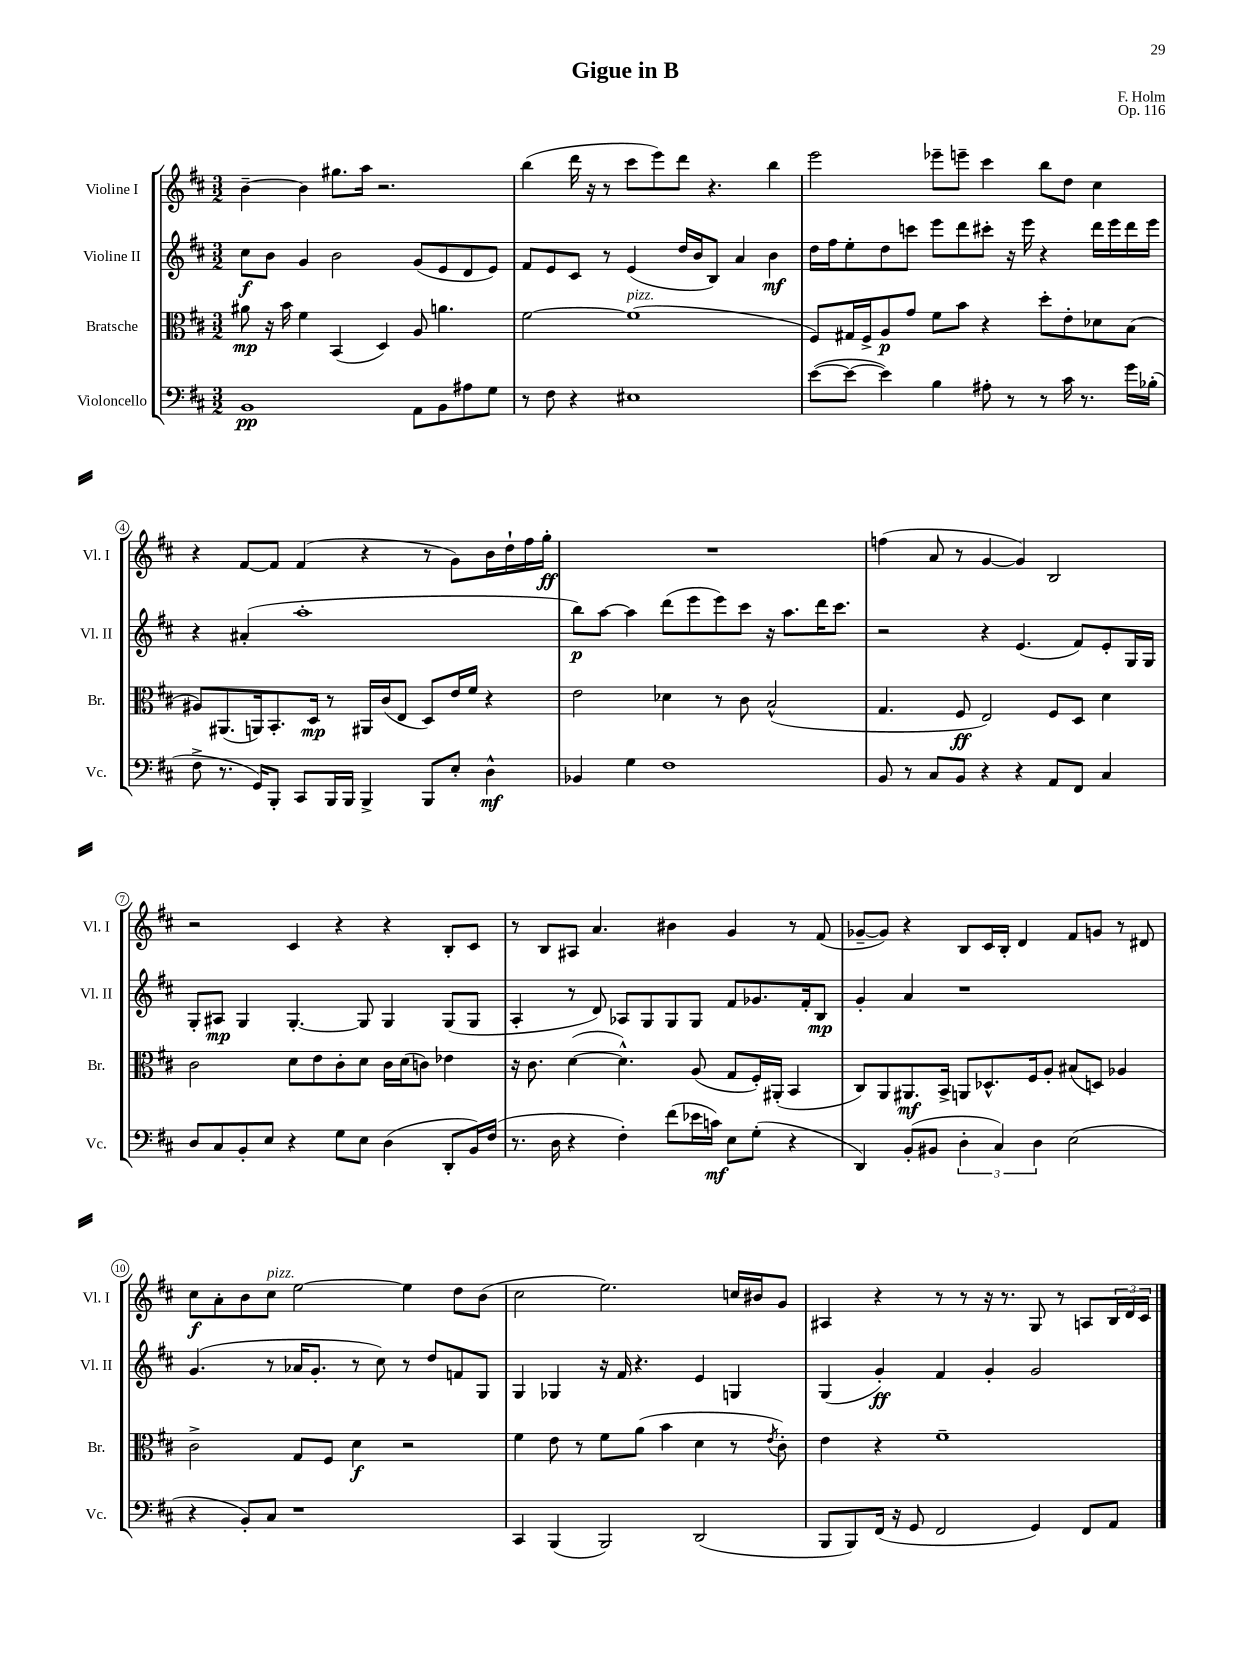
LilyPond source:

\header { title = "Gigue in B" composer = "F. Holm" opus = "Op. 116" }
<<
\new StaffGroup <<
\new Staff = "s0" \with { instrumentName = "Violine I" shortInstrumentName = "Vl. I" } {
    \clef treble \key d \major \numericTimeSignature \time 3/2
    b'4~-- b'4 gis''8. a''16 r2. |
    b''4( d'''16 r16 r8 cis'''8 e'''8) d'''8 r4. b''4 |
    e'''2 ees'''8-- e'''8-- cis'''4 b''8 d''8 cis''4 |
    r4 fis'8~ fis'8 fis'4( r4 r8 g'8) b'16 d''16-! fis''16 g''16-.\ff |
    R1. |
    f''4( a'8 r8 g'4~ g'4) b2 |
    r2 cis'4 r4 r4 b8-. cis'8 |
    r8 b8 ais8 a'4. bis'4 g'4 r8 fis'8( |
    ges'8~-- ges'8) r4 b8 cis'16 b16-. d'4 fis'8 g'8 r8 dis'8 |
    cis''8\f a'8-. b'8 cis''8^\markup { \italic "pizz." } e''2~ e''4 d''8 b'8( |
    cis''2 e''2.) c''16 bis'16 g'8 |
    ais4 r4 r8 r8 r16 r8. g8 r8 a8 \tuplet 3/2 { b16 d'16 cis'16 } \bar "|." |
}
\new Staff = "s1" \with { instrumentName = "Violine II" shortInstrumentName = "Vl. II" } {
    \clef treble \key d \major \numericTimeSignature \time 3/2
    cis''8\f b'8 g'4 b'2 g'8( e'8 d'8 e'8) |
    fis'8 e'8 cis'8 r8 e'4( d''16 b'16 b8) a'4 b'4\mf |
    d''16 fis''16 e''8-. d''8 c'''8 e'''8 d'''8 cis'''8-. r16 e'''16 r4 d'''16 e'''16 d'''16 e'''16 |
    r4 ais'4-.( a''1-. |
    b''8\p) a''8~ a''4 d'''8( e'''8 e'''8) cis'''8 r16 a''8. d'''16 cis'''8. |
    r2 r4 e'4.( fis'8) e'8-. g16 g16 |
    g8-. ais8\mp g4 g4.~-. g8 g4 g8( g8 |
    a4-. r8 d'8) aes8 g8 g8 g8 fis'8 ges'8. fis'16-. b8\mp |
    g'4-. a'4 r1 |
    g'4.( r8 aes'16 g'8.-. r8 cis''8) r8 d''8 f'8 g8 |
    g4 ges4 r16 fis'16 r4. e'4 g4 |
    g4( g'4-.\ff) fis'4 g'4-. g'2 \bar "|." |
}
\new Staff = "s2" \with { instrumentName = "Bratsche" shortInstrumentName = "Br." } {
    \clef alto \key d \major \numericTimeSignature \time 3/2
    ais'8\mp r16 b'16 fis'4 b,4( d4) a8 a'4. |
    fis'2~ fis'1^\markup { \italic "pizz." }( |
    fis8) gis16 fis16-> a8\p g'8 fis'8 b'8 r4 d''8-. e'8-. des'8 b8( |
    ais8) ais,8.( a,16) b,8.-. d16\mp r8 ais,16 cis'16( e8 d8) e'16 fis'16 r4 |
    e'2 des'4 r8 cis'8 b2-^( |
    g4. fis8\ff e2) fis8 d8 d'4 |
    cis'2 d'8 e'8 cis'8-. d'8 cis'16 d'16( c'8) ees'4 |
    r16 cis'8. d'4~( d'4.-^) a8( g8 fis16-.) ais,16-.( b,4 |
    cis8) a,8 ais,8.\mf b,16-> a,8 des8.-^ fis16 a8-. bis8( d8) aes4 |
    cis'2-> g8 fis8 d'4\f r2 |
    fis'4 e'8 r8 fis'8 a'8( b'4 d'4 r8 \acciaccatura { e'8 } cis'8-.) |
    e'4 r4 fis'1-- \bar "|." |
}
\new Staff = "s3" \with { instrumentName = "Violoncello" shortInstrumentName = "Vc." } {
    \clef bass \key d \major \numericTimeSignature \time 3/2
    b,1\pp a,8 b,8 ais8 g8 |
    r8 fis8 r4 eis1 |
    e'8~( e'8~ e'4) b4 ais8-. r8 r8 cis'16 r8. g'16 bes16-.( |
    fis8-> r8. g,16) b,,8-. cis,8 b,,16 b,,16 b,,4-> b,,8 e8-. d4-^\mf |
    bes,4 g4 fis1 |
    b,8 r8 cis8 b,8 r4 r4 a,8 fis,8 cis4 |
    d8 cis8 b,8-. e8 r4 g8 e8 d4( d,8-. b,16) fis16( |
    r8. d16 r4 fis4-.) fis'8( ees'16 c'16\mf) e8 g8-.( r4 |
    d,4) b,8-.( bis,8 \tuplet 3/2 { d4-. cis4) d4 } e2( |
    r4 b,8-.) cis8 r1 |
    cis,4 b,,4( b,,2) d,2( |
    b,,8 b,,8) fis,16( r16 g,8 fis,2 g,4) fis,8 a,8 \bar "|." |
}
>>
>>
\layout { \context { \Score \override BarNumber.stencil = #(make-stencil-circler 0.1 0.3 ly:text-interface::print) } }
